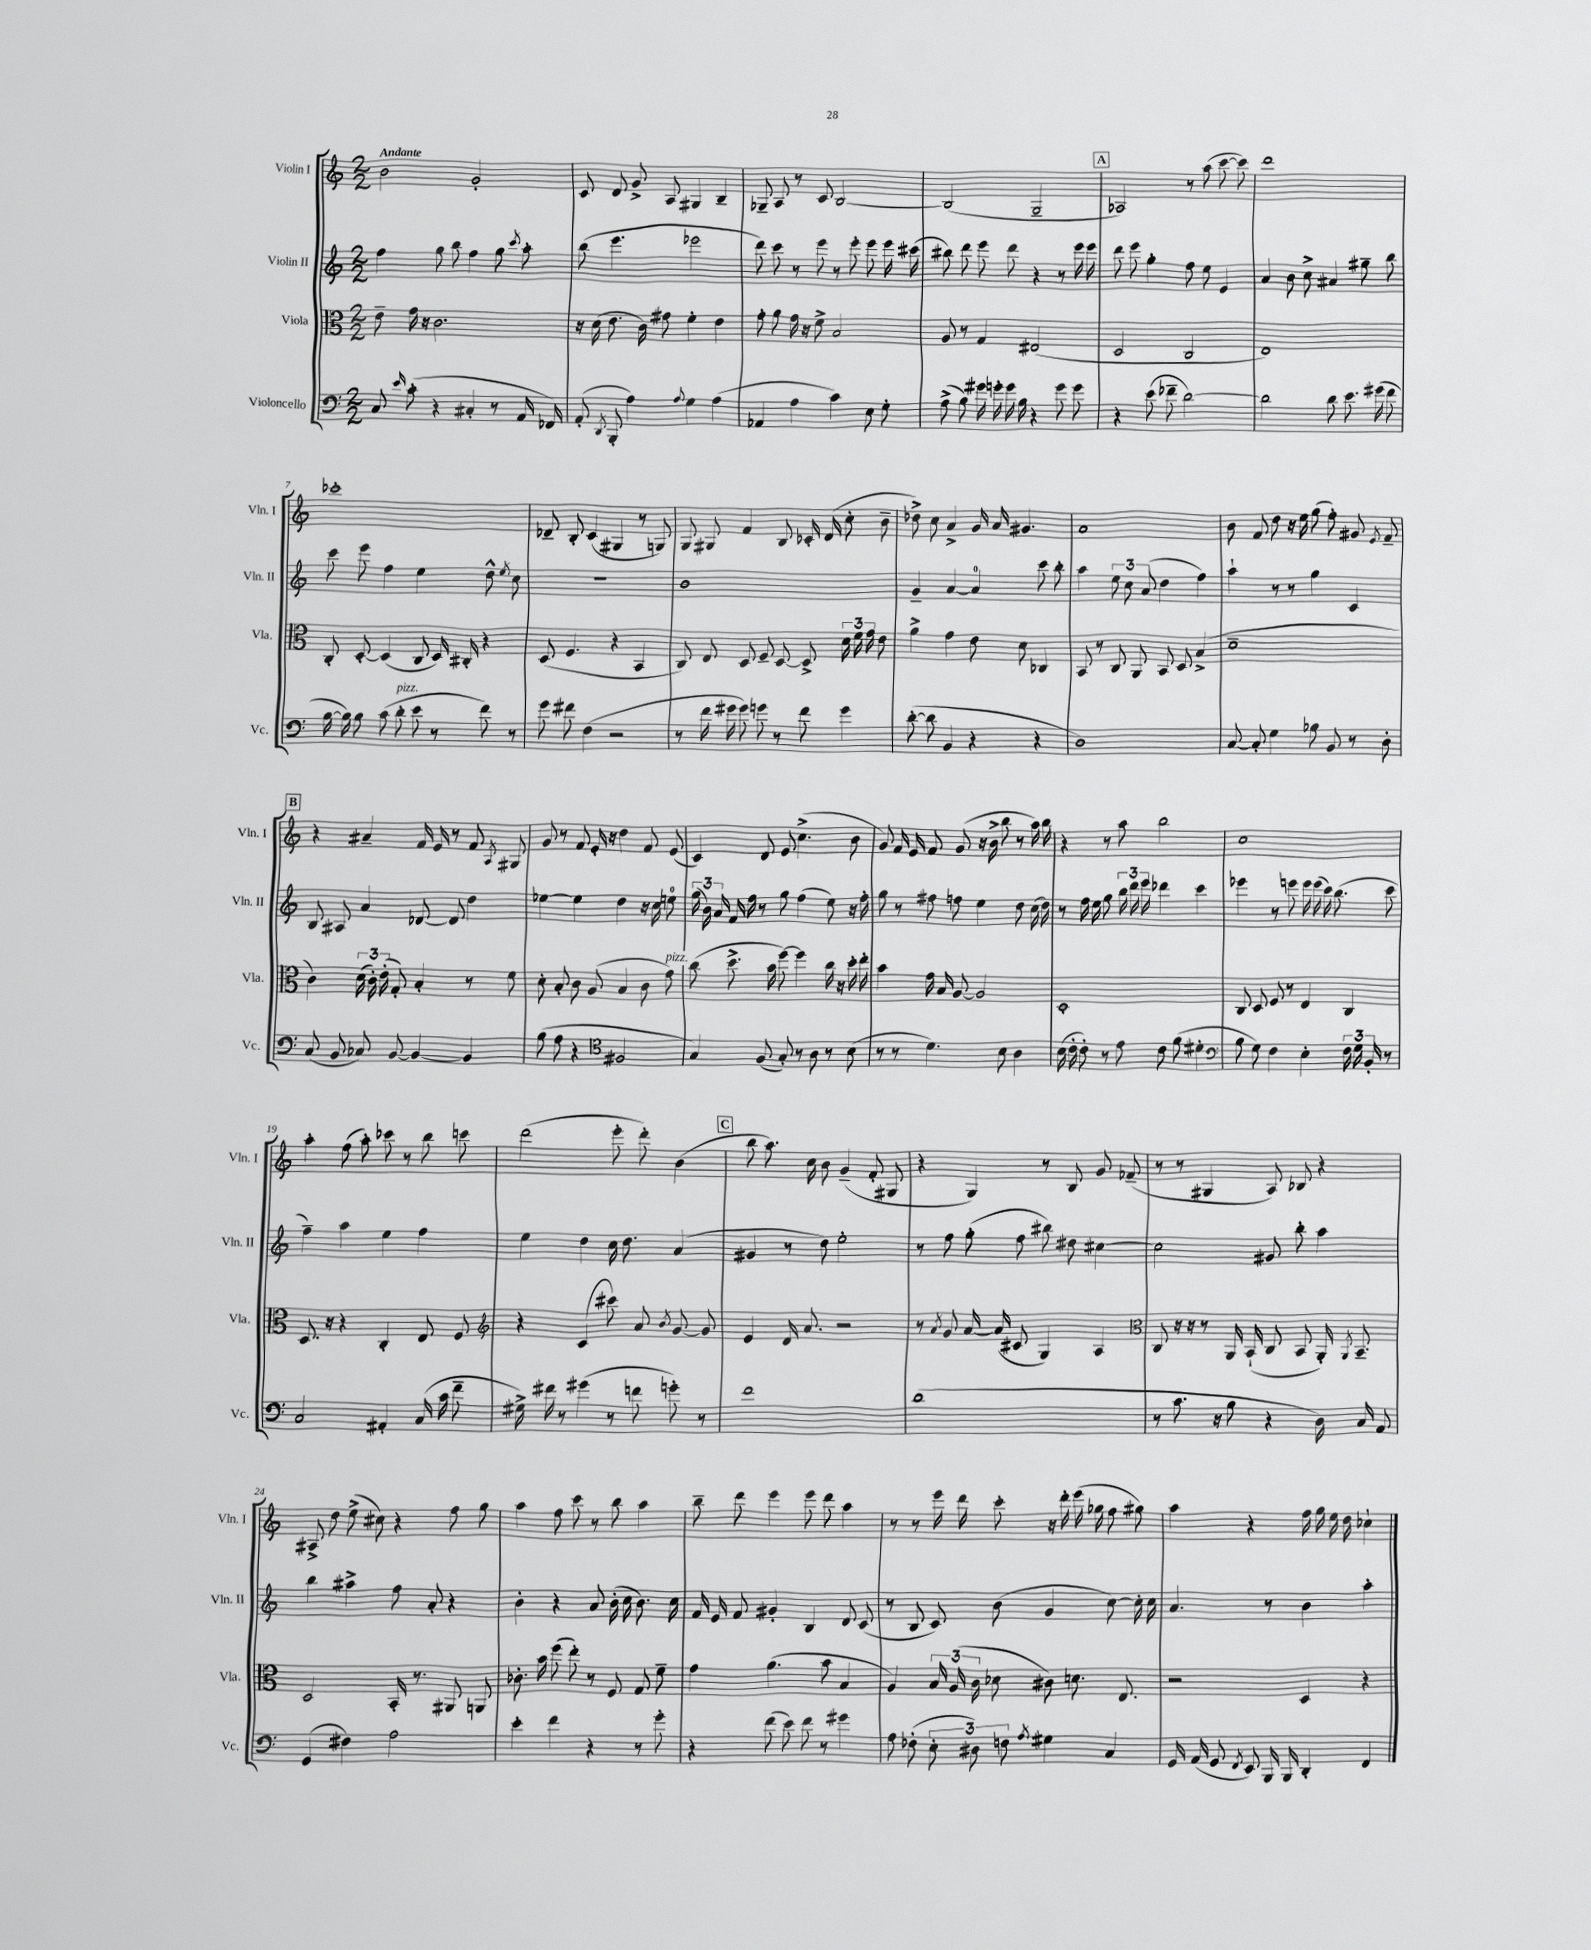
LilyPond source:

<<
\new StaffGroup <<
\new Staff = "s0" \with { instrumentName = "Violin I" shortInstrumentName = "Vln. I" } {
    \clef treble \key c \major \numericTimeSignature \time 2/2 \tempo "Andante"
    \autoBeamOff b'2 g'2-. |
    c'8 d'8 g'8-> a8 gis4 b4-- |
    ges8-- a8 r8 c'8 b2~ |
    b2( g2-- |
    \mark \markup { \box "A" } aes2) r8 a''8( c'''8~ c'''8) |
    d'''1 |
    ces'''1-. |
    des'8-- b8-. c'4( gis4 r8 g8) |
    g8 gis8 f'4 b8 ces'16-. d'16( c''8-. b'8-- |
    des''8->) c''8 a'4-> g'16 a'16 gis'4. |
    a'1 |
    b'8 f'8 d''8 r16 e''16 g''8( f''8-.) gis'8 \acciaccatura { e'8 } f'8-- |
    \mark \markup { \box "B" } r4 ais'4-- f'16 e'16 r8 f'8 \acciaccatura { a8 } gis8 |
    g'8 r8 f'8 e'16-. r16 d''4 f'8 e'8( |
    c'4) d'8 e'8 c''4.->( b'8 |
    g'8) f'16 e'16 f'8 g'8( r16 b'16-> b''8 r8 a''16) b''16 |
    r4 r8 a''8 b''2 |
    c''1 |
    a''4-. f''8( a''8-.) ces'''8 r8 b''8 c'''8 |
    d'''2( e'''8-. d'''8-.) b'4( |
    \mark \markup { \box "C" } b''8 a''8.) c''16 b'8 g'4--( f'8-. gis8 |
    r4 g4) r8 b8 g'8 fes'8--( |
    r8 r8 gis4 a8) bes8 r4 |
    ais8-> d''8 e''8->( cis''8) r4 f''8 g''8 |
    a''4 f''8 c'''8 r8 b''8 a''4 |
    b''8-- d'''8 e'''4 e'''8 d'''8 a''4 |
    r8 r8 e'''16 d'''16 c'''8-. r16 d'''16-. e'''16( ges''16 f''8 gis''8) |
    a''4 r4 f''16 g''16 e''16 d''16 ces''4-! \bar "|." |
}
\new Staff = "s1" \with { instrumentName = "Violin II" shortInstrumentName = "Vln. II" } {
    \clef treble \key c \major \numericTimeSignature \time 2/2
    \autoBeamOff f''4 g''8 b''8 f''4 g''8 \acciaccatura { c'''8 } a''8-. |
    b''8( e'''4. ees'''2 |
    d'''8) c'''8 r8 e'''8 r8 e'''8-. e'''8 e'''16 cis'''16( |
    bis''8) d'''8 e'''8 d'''8 r4 r8 e'''16 e'''16 |
    \mark \markup { \box "A" } d'''8 e'''8 g''4-. f''8 e''8 e'4 |
    a'4 b'8 c''8-> ais'4 gis''8-- b''8 |
    c'''8 e'''8 f''4 e''4 d''8-^ \acciaccatura { e''8 } c''8 |
    R1 |
    b'1 |
    g'4-- a'4~ a'4-0 c'''8 b''8-. |
    a''4 \tuplet 3/2 { e''8 c''8 a'8( } d''4 f''4) |
    a''4-! r8 r8 g''4 c'4 |
    \mark \markup { \box "B" } b8 ais8 a'4 des'8~ des'8 d''4 |
    ees''4~ ees''4 d''4 r16 c''16 e''8-0 |
    \tuplet 3/2 { g''16( b'16) a'16 } f'16 f''16 r8 g''8 f''4( e''8) r16 f''16-. |
    g''8 r8 fis''8 f''8 e''4 d''8 c''16( d''16) |
    r8 f''16 e''16 g''8 \tuplet 3/2 { b''16 d'''16 e'''16 } des'''4 c'''4 |
    ees'''4 r8 e'''8 e'''16 e'''16( c'''16) b''8.( c'''8 |
    f''4--) a''4 e''4 f''4 |
    e''4 d''4 c''16 d''8. a'4( |
    \mark \markup { \box "C" } gis'4 r8 d''8) e''2-. |
    r8 f''8 g''8-.( f''8 bis''8) dis''8 cis''4~ |
    cis''2 gis'8 b''8-. a''4 |
    b''4 ais''4-> f''8 a'8-. r4 |
    b'4-. r4 a'8 b'16-.( c''16 b'8.) c''16 |
    f'16 e'16 f'8 gis'4-. b4 d'8 c'8( |
    r8 b8 c'8) b'8( g'4 c''8~) c''16-. c''16 |
    a'4. r8 b'4 a''4-. \bar "|." |
}
\new Staff = "s2" \with { instrumentName = "Viola" shortInstrumentName = "Vla." } {
    \clef alto \key c \major \numericTimeSignature \time 2/2
    \autoBeamOff e'8-- g'16 r16 c'2. |
    r16 d'16( e'8. c'16) gis'8 f'4-. e'4 |
    g'8-. a'8 g'16 r16 f'8-> b2 |
    a8 r8 g4 eis2( |
    \mark \markup { \box "A" } d2 c2 |
    e1) |
    c8-. d8~-. d4( c8 d16) cis16-. r4 |
    d8( f4. r4 b,4 |
    c8) e8 d8 f8-- d8~ d8-> \tuplet 3/2 { d'16 f'16 g'16 } e'8 |
    a'4-> g'4 e'8 d'8 ces4 |
    b,8 r8 c8 a,8 b,8 d8 b4->( |
    d'1-- |
    \mark \markup { \box "B" } c'4) \tuplet 3/2 { d'16( c'16-.) e'16-.( } g8-.) b4-. r8 f'8 |
    d'8-. b8-. c'8 a8( b4 c'8 g'8^\markup { \italic "pizz." }) |
    c''8( d''8.-> b'16 f''8~) f''4 c''16 r16 d''16-. e''16-. |
    b'4 g'16 b16 a8~ a2 |
    d1-. |
    c8 d8 f8 r8 e4 c4 |
    d8. r16 r4 c4-. e8 f8 |
    \clef treble r4 c'4( cis'''8) a'8 \acciaccatura { b'8 } g'8~ g'8 |
    \mark \markup { \box "C" } e'4 d'16 a'8. r2 |
    r8 \acciaccatura { a'8 } g'8 a'16~ a'16( cis'8 g4) a4 |
    \clef alto c8 r16 r16 r8 a,16 b,16-!( c8 b,8 a,16-.) \acciaccatura { a,8 } b,8.-- |
    d2 b,16-. r8. ais,8 a,8 |
    ces'8.-. b'16 f''8( e''8-.) r8 f8 g8 f'8-- |
    g'4 a'4.( b'8 b4 |
    a4) \tuplet 3/2 { b16 a16( c'16 } des'8 cis'8) d'8. e8. |
    r2 d4 r4 \bar "|." |
}
\new Staff = "s3" \with { instrumentName = "Violoncello" shortInstrumentName = "Vc." } {
    \clef bass \key c \major \numericTimeSignature \time 2/2
    \autoBeamOff c8 \grace { e'16 } c'8-.( r4 cis4-. r8 a,16 fes,16) |
    a,8-.( \acciaccatura { d,8 } b,,8-. a4) \appoggiatura { a8 } g4 a4( |
    aes,4 a4 c'4) e8 g8-. |
    a8->( b8) gis'16 g'16-. g'16 b16 r4 g'8 g'8 |
    \mark \markup { \box "A" } r4 e'8( fes'8-- d'2~) |
    d'2 d'8 e'8. gis'16( f'8 |
    b16~ b16) b8 c'8( d'8-.^\markup { \italic "pizz." } e'8 r8 f'8) r8 |
    g'8 fis'8 f4( r2 |
    r8 f'16 gis'16 gis'8) g'8 r8 f'8 g'4 |
    d'8~-.( d'8 b,4 r4 r4 |
    d1) |
    c8~ c8-. g4 bes8 b,8 r8 d8-. |
    \mark \markup { \box "B" } c8( b,8 ces8) b,8~ b,4~ b,4 |
    b8( a8 r4 \clef tenor fis2 |
    g4) f8( g8-.) r8 a8 r8 b8( |
    r8 r8 d'4.) b8 a4 |
    b16( c'16-. c'8-.) r8 e'8 c'8 f'8( dis'4-. |
    \clef bass b8 g8) f4 e4-. \tuplet 3/2 { f16 g16 b,16-. } r8 |
    c2 ais,4-. c16( c'16 f'8-- |
    gis16->) fis'16 r8 gis'4( r8 f'8 g'8-.) r8 |
    \mark \markup { \box "C" } f'1 |
    d'1( |
    r8 c'8. r16 b8 r4 d16) c16 a,8 |
    g,4( fis4) a2 |
    e'4-. f'4 r4 r8 g'8-. |
    r4 f'8( e'8) f'8 r8 gis'4 |
    a8 fes8-.( \tuplet 3/2 { e8-. dis8) f8 } \acciaccatura { a8 } gis4 c4 |
    g,16 a,16( g,8 \acciaccatura { f,8 } e,8) b,,16 b,,16 d,4-. f,4 \bar "|." |
}
>>
>>
